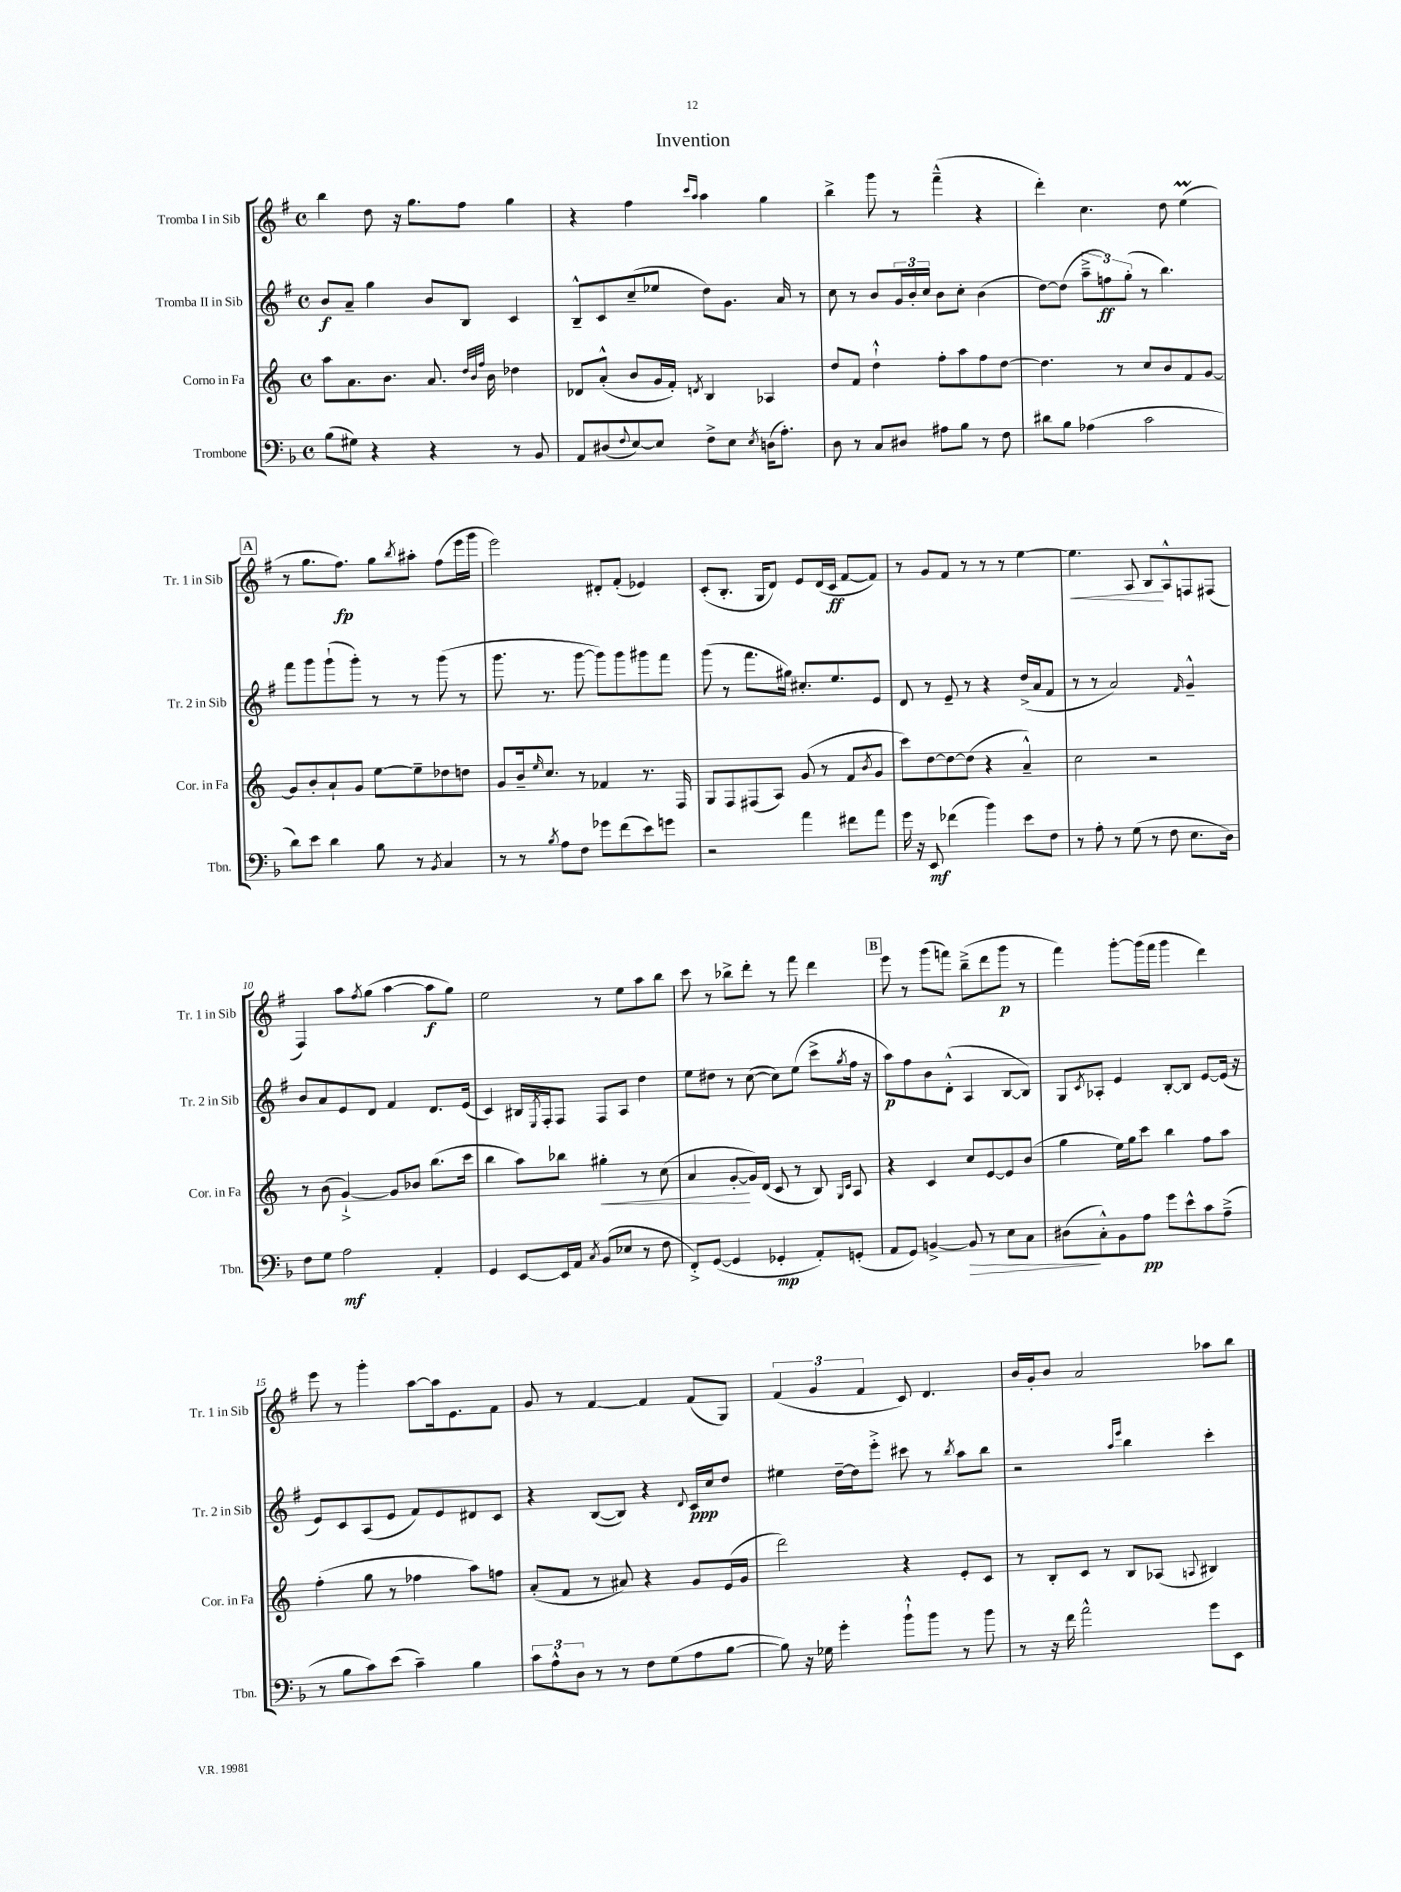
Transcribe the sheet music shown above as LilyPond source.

\header { title = "Invention" }
<<
\new StaffGroup <<
\new Staff = "s0" \with { instrumentName = "Tromba I in Sib" shortInstrumentName = "Tr. 1 in Sib" } {
    \clef treble \key g \major \defaultTimeSignature \time 4/4
    b''4 d''8 r16 g''8. fis''8 g''4 |
    r4 fis''4 \grace { c'''16 a''16 } a''4 g''4 |
    b''4-> g'''8 r8 fis'''4---^( r4 |
    d'''4-.) c''4. d''8 e''4\prall( |
    \mark \markup { \box "A" } r8 g''8. fis''8.\fp) g''8 \acciaccatura { b''8 } ais''8-. fis''8( e'''16 g'''16 |
    e'''2) dis'8-. fis'8-.( ees'4) |
    c'8-.( b8.-. g16 d'8) e'8 d'16( c'16\ff fis'8~ fis'8) |
    r8 g'8 fis'8 r8 r8 r8 e''4~ |
    e''4.\< a8 b8\! a8-^ f8 fis8( |
    fis4) a''8 \acciaccatura { fis''8 } g''8( a''4~ a''8\f g''8) |
    e''2 r8 e''8 a''8 b''8 |
    c'''8 r8 bes''8-> d'''8-. r8 fis'''8 d'''4 |
    \mark \markup { \box "B" } e'''8 r8 g'''8( f'''8) b''8--->( d'''8 g'''8\p r8 |
    fis'''4) g'''8~-. g'''16( fis'''16 g'''4 d'''4) |
    e'''8 r8 g'''4-. a''8~ a''16 e'8. fis'8 |
    g'8 r8 fis'4~ fis'4 fis'8( g8) |
    \tuplet 3/2 { fis'4( g'4 fis'4 } c'8) d'4. |
    b'16 g'16-. b'8 a'2 aes''8 b''8 \bar "|." |
}
\new Staff = "s1" \with { instrumentName = "Tromba II in Sib" shortInstrumentName = "Tr. 2 in Sib" } {
    \clef treble \key g \major \defaultTimeSignature \time 4/4
    b'8\f a'8-- g''4 b'8 b8 c'4 |
    b8---^ c'8 c''8--( ees''8 d''8) g'8. a'16 r8 |
    c''8 r8 b'8 \tuplet 3/2 { g'16 b'16-. c''16 } b'8 c''8-. b'4( |
    d''8~) d''8( \tuplet 3/2 { a''8---> f''8\ff) g''8-.( } r8 b''4.) |
    \mark \markup { \box "A" } fis'''8 g'''8 g'''8-!( g'''8-.) r8 r8 g'''8( r8 |
    g'''8. r8. g'''8~ g'''8) g'''8 gis'''8 fis'''8 |
    g'''8( r8 fis'''8. gis''16) cis''8.-. e''8. e'8 |
    d'8 r8 e'8-- r8 r4 d''16->( a'16 fis'8 |
    r8 r8 a'2) \grace { fis'16 } g'4---^ |
    b'8 a'8 e'8 d'8 fis'4 d'8. e'16( |
    c'4) bis16 \acciaccatura { e8 } fis16-. fis8 fis8 a8 d''4 |
    e''8 dis''8 r8 c''8~( c''8) e''8( c'''8-> \acciaccatura { g''8 } fis''16 r16 |
    \mark \markup { \box "B" } a''8\p) fis''8 b'8 d'8-.-^( a4 b8~ b8) |
    g8 \acciaccatura { c'8 } aes8-. e'4 b8~-. b8 e'8~ e'16( r16 |
    e'8) c'8 a8( e'8 fis'8) e'8 dis'8 c'8 |
    r4 b8~( b8) r4 \appoggiatura { d'8 } c'16\ppp c''16 d''8 |
    eis''4 d''16~-- d''16 e'''8-.-> cis'''8 r8 \acciaccatura { b''8 } a''8 b''8 |
    r2 \grace { a''16 e'''16 } b''4 c'''4-. \bar "|." |
}
\new Staff = "s2" \with { instrumentName = "Corno in Fa" shortInstrumentName = "Cor. in Fa" } {
    \clef treble \key c \major \defaultTimeSignature \time 4/4
    a''8 a'8. b'8. a'8. \grace { d''32 b'32 f''32 } b'16 des''4 |
    des'8 a'8-.-^( b'8 g'16 f'16-.) \acciaccatura { d'8 } b4 aes4 |
    d''8 f'8 d''4-!-^ f''8-. a''8 f''8 d''8~ |
    d''4. r8 c''8 b'8 f'8 g'8~ |
    \mark \markup { \box "A" } g'8 b'8-. a'8-! g'8 e''8~ e''8-- des''8 d''8 |
    g'8 b'16-- \grace { e''16 } c''8. r8 fes'4 r8. f16 |
    g8 f8 fis8( a8) g'8( r8 f'8 \acciaccatura { b'8 } g'8 |
    c'''8) d''8~ d''8~ d''8( r4 a'4---^) |
    c''2 r2 |
    r8 b'8( g'4~-!->) g'8 bes'8 b''8.( c'''16 |
    b''4 a''8) bes''8 gis''4-.\< r8 c''8( |
    a'4 g'8~-.\! g'16) d'16( c'8 r8 b8) \grace { g16 c'16 } a8 |
    \mark \markup { \box "B" } r4 c'4 c''8 e'8~ e'8 b'8( |
    g''4 e''16) g''16 c'''8 b''4 f''8 a''8 |
    f''4-.( g''8 r8 fes''4 a''8) f''8 |
    a'8-.( f'8 r8 ais'8) r4 g'8 e'16( g'16 |
    d'''2) r4 e'8-. c'8 |
    r8 b8-. c'8 r8 b8 aes8( \appoggiatura { a8 } bis4) \bar "|." |
}
\new Staff = "s3" \with { instrumentName = "Trombone" shortInstrumentName = "Tbn." } {
    \clef bass \key f \major \defaultTimeSignature \time 4/4
    bes8( gis8) r4 r4 r8 bes,8 |
    a,8 dis8( \appoggiatura { f8 } e8~) e8 f8-> e8 \acciaccatura { e8 } d16( a8.-.) |
    d8 r8 c8 dis8 ais8 bes8 r8 f8 |
    dis'8 bes8 aes4( c'2 |
    \mark \markup { \box "A" } d'8) e'8 d'4 bes8 r8 \acciaccatura { bes,8 } c4 |
    r8 r8 \acciaccatura { bes8 } a8 f8 ges'8 f'8( e'8) g'8 |
    r2 a'4 fis'8 a'8 |
    g'16 r16 e,8\mf fes'4( bes'4) e'8 f8 |
    r8 a8-. r8 g8( r8 f8 e8. d16) |
    f8 g8 a2\mf a,4-. |
    g,4 e,8~ e,16 a,16 \acciaccatura { c8 } bes,8( ees8 r8 f8 |
    f,8-.->) g,8~( g,4 ges,4-.\mp a,8-.) g,8-.( |
    \mark \markup { \box "B" } a,8 g,8) b,4~-> b,8\> r8 e8 c8 |
    dis8\!( c8-.-^) bes,8 a8\pp g'8 e'8-^ c'8 a8--->( |
    r8 bes8 c'8) e'8( c'4--) bes4 |
    \tuplet 3/2 { c'8 a8-^ d8 } r8 r8 f8 g8( a8 bes8~ |
    bes8) r16 ges16 g'4-. bes'8-!-^ bes'8 r8 bes'8 |
    r8 r16 f'16 a'2-^ g'8 e,8 \bar "|." |
}
>>
>>
